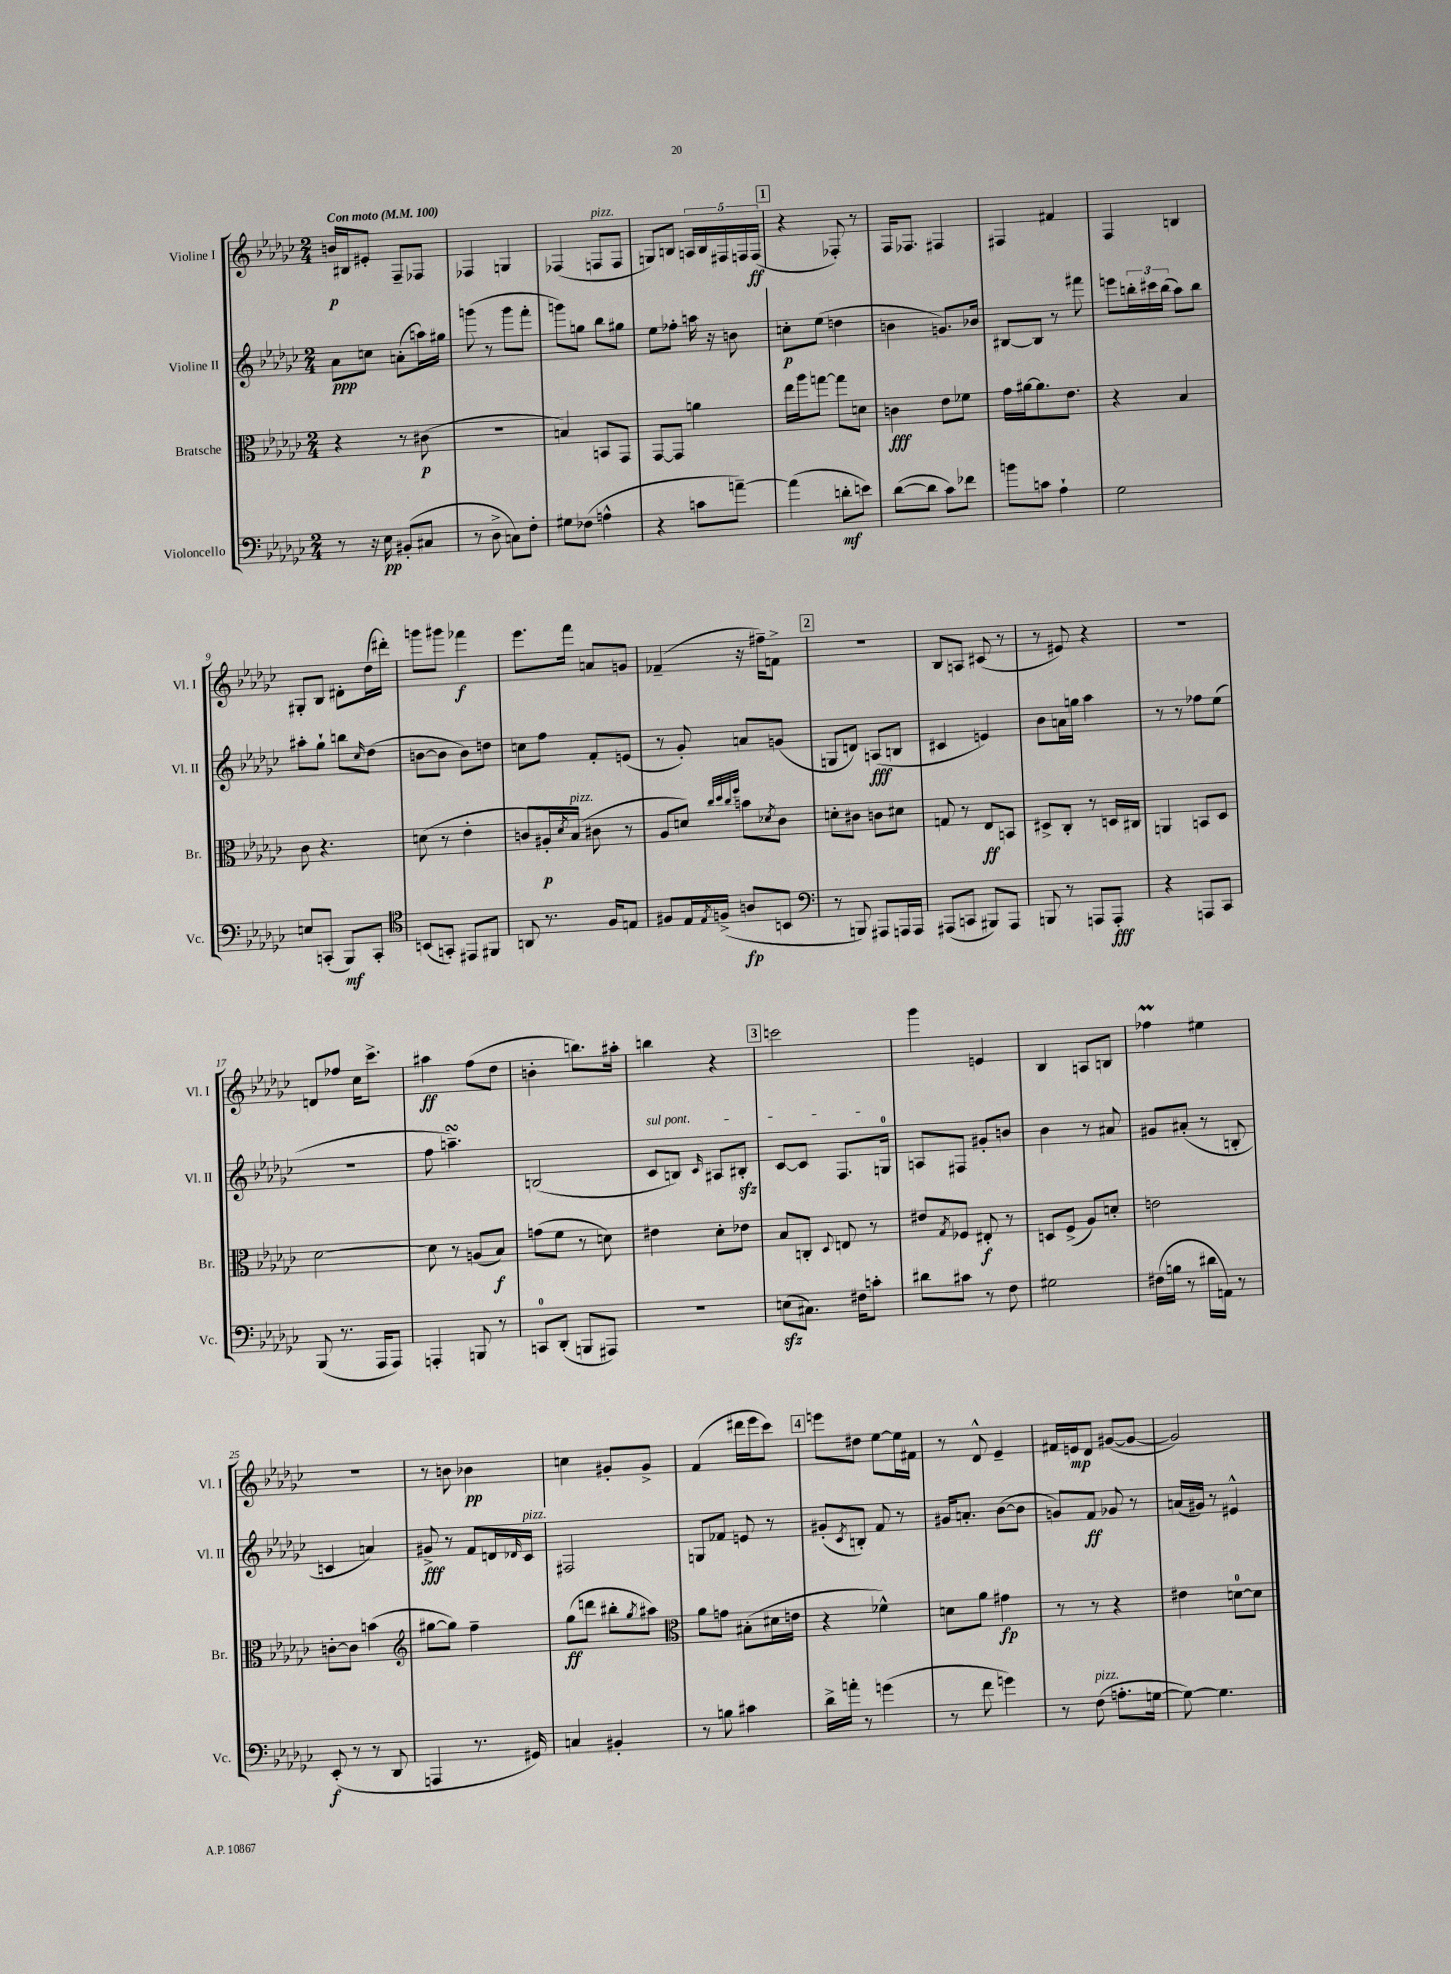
<<
\new StaffGroup <<
\new Staff = "s0" \with { instrumentName = "Violine I" shortInstrumentName = "Vl. I" } {
    \clef treble \key ges \major \numericTimeSignature \time 2/4 \tempo "Con moto" 4 = 100
    b'16\p bis16 eis'8-. f8-- fes8 |
    fes4 g4 |
    fes4( f8^\markup { \italic "pizz." } f8 |
    g8) b8 \tuplet 5/4 { a16 b16 fis16 f16 f16\ff( } |
    \mark \markup { \box "1" } r4 fes8-.) r8 |
    f16 fes8. fis4 |
    fis4 fis'4 |
    f4 b4 |
    gis8-. bes8 dis'8-. des''16( dis'''16-.) |
    g'''8 gis'''8 fes'''4\f |
    ees'''8. f'''16 a'8 g'8 |
    fes'4--( r16 fis''16--) f'8-> |
    \mark \markup { \box "2" } r2 |
    bes8 a8 cis'8( r8 |
    r8 eis'8) r4 |
    r2 |
    d'8 fes''8 ces''16 ces'''8.-> |
    ais''4\ff f''8( des''8 |
    b'4-. b''8.) ais''16-. |
    b''4 r4 |
    \mark \markup { \box "3" } c'''2 |
    ges'''4 e'4 |
    bes4 a8 b8 |
    fes''4\prall eis''4 |
    r2 |
    r8 b'8 bes'4\pp |
    c''4 gis'8-. gis'8-> |
    f'4( dis'''16 ees'''16 ces'''8) |
    \mark \markup { \box "4" } e'''8 dis''8 ees''8~ ees''16 fis'16 |
    r8 des'8-^ ees'4-- |
    fis'16 e'16\mp des'8 gis'8~( gis'8~ |
    gis'2) \bar "|." |
}
\new Staff = "s1" \with { instrumentName = "Violine II" shortInstrumentName = "Vl. II" } {
    \clef treble \key ges \major \numericTimeSignature \time 2/4
    aes'8\ppp c''8 a'8-.( a''16) gis''16 |
    g'''8( r8 g'''8 f'''8-. |
    g'''8) g''8 bes''8 gis''8 |
    ees''8 fes''8-. a''16 r16 b'8 |
    \mark \markup { \box "1" } c''8-.\p ees''8( d''4 |
    b'4 g'8.) bes'16 |
    bis8~ bis8 r8 fis'''8 |
    e'''8 \tuplet 3/2 { b''16-. cis'''16 b''16( } aes''8) b''8 |
    ais''8-. ges''8-! b''8 \grace { ces''16 } des''8( |
    b'8~ b'8 b'8) d''8 |
    c''8 f''8 f'8-. e'8( |
    r8 ges'8-.) a'8 g'8( |
    \mark \markup { \box "2" } g8 d'8) a8\fff( b8 |
    cis'4 e'4) |
    bes'8 a'16 g''16 aes''4 |
    r8 r8 fes''8 ees''8( |
    R2 |
    f''8 a''4.--\turn) |
    b2( |
    \once \override TextSpanner.bound-details.left.text = \markup { \italic "sul pont." } ces'8\startTextSpan b8) \grace { ces'16 } ais8 bis8-.\sfz |
    \mark \markup { \box "3" } ces'8~ ces'8 f8. g16-0\stopTextSpan |
    a8 fis8 gis'8-. b'8 |
    bes'4 r8 ais'8 |
    gis'8 ais'8-.( r8 b8-. |
    c'4 a'4) |
    gis'8->\fff r8 f'8 d'16 \grace { des'16 } ces'16^\markup { \italic "pizz." } |
    fis2 |
    g8 fes'8 e'8 r8 |
    \mark \markup { \box "4" } gis'8-.( \acciaccatura { ces'8 } b8-.) f'8 r8 |
    gis'16 a'8.-. bes'8~( bes'8 |
    g'8) f'8\ff ges'8 r8 |
    a'16( gis'16) r8 eis'4-^ \bar "|." |
}
\new Staff = "s2" \with { instrumentName = "Bratsche" shortInstrumentName = "Br." } {
    \clef alto \key ges \major \numericTimeSignature \time 2/4
    r4 r8 cis'8\p( |
    R2 |
    b4) b,8 ges,8 |
    ges,8~ ges,8 a'4 |
    \mark \markup { \box "1" } ees''16 aes''16 g''8~ g''8 d'8 |
    c'4\fff ees'8 fes'8 |
    ges'16 ais'16~ ais'8. ees'8. |
    r4 bes4 |
    ces'8 r4. |
    d'8( r8 ees'4-. |
    c'8 ais16-.\p) \acciaccatura { des'8 } bes16^\markup { \italic "pizz." }( cis'8 r8 |
    aes8 d'8) \grace { ces''32 des''32 ces''32 f''32 } b'8 \acciaccatura { des'8 } ces'8 |
    \mark \markup { \box "2" } d'8-. cis'8 c'8 dis'8 |
    g8 r8 ees8\ff b,8 |
    dis8-> ces8-. r8 d16 cis16 |
    a,4 b,8 des8 |
    des'2~ |
    des'8 r8 a8( bes8\f) |
    g'8( f'8 r8 d'8) |
    eis'4 des'8-. ees'8 |
    \mark \markup { \box "3" } bes8 c8-. \appoggiatura { des8 } e8 r8 |
    eis'8 \acciaccatura { ges8 } fes8 eis8-.\f r8 |
    d8 f8->( aes8) d'8-. |
    e'2 |
    c'8~-. c'8 b'4( |
    \clef treble gis''8~ gis''8) f''4-- |
    ges''8\ff( d'''8 bis''8-. \acciaccatura { ges''8 } ais''8) |
    \clef alto aes'8 g'8 bis8-.( dis'16 e'16 |
    \mark \markup { \box "4" } r4 fes'4-^) |
    d'8 aes'8 gis'4\fp |
    r8 r8 r4 |
    eis'4 d'8-0~ d'8 \bar "|." |
}
\new Staff = "s3" \with { instrumentName = "Violoncello" shortInstrumentName = "Vc." } {
    \clef bass \key ges \major \numericTimeSignature \time 2/4
    r8 r16 ees16\pp bis,8-.( cis8 |
    r8 des8-> c8) f8-. |
    gis8 fes8( a4-^ |
    r4 c'8 a'8~--) |
    \mark \markup { \box "1" } a'4( d'8-.\mf e'8) |
    des'8~( des'8 ces'8) fes'8 |
    b'8 c'8 aes4-! |
    ges2 |
    e8 c,8-.( bes,,8\mf) c,8-. |
    \clef tenor b,8( g,8-.) eis,8 fis,8 |
    a,8 r8. f16 e8 |
    fis8 ees16 \acciaccatura { ees8 } f16->( a8\fp b,8 |
    \mark \markup { \box "2" } \clef bass r8 b,,8) ais,,8 a,,16 a,,16 |
    ais,,8( c,8 bis,,8) ais,,8 |
    b,,8 r8 a,,8 a,,8-.\fff |
    r4 a,,8 ces,8 |
    bes,,8( r8. aes,,16 aes,,8) |
    a,,4-. b,,8 r8 |
    c,8-0 des,8-.( b,,8 ais,,8) |
    R2 |
    \mark \markup { \box "3" } e8\sfz( cis8.) fis16 c'8-. |
    dis'8 cis'8 r8 f8 |
    gis2 |
    fis16( b16 r8 dis'16 a,16) r8 |
    ees,8-.\f( r8 r8 des,8 |
    a,,4 r8. gis,16) |
    c4 bis,4-. |
    r8 b8 cis'4 |
    \mark \markup { \box "4" } des'16-> a'16-. r8 g'4( |
    r8 f'8 g'4) |
    r8 f8^\markup { \italic "pizz." }( a8.-. g16~ |
    g8~) g4. \bar "|." |
}
>>
>>
